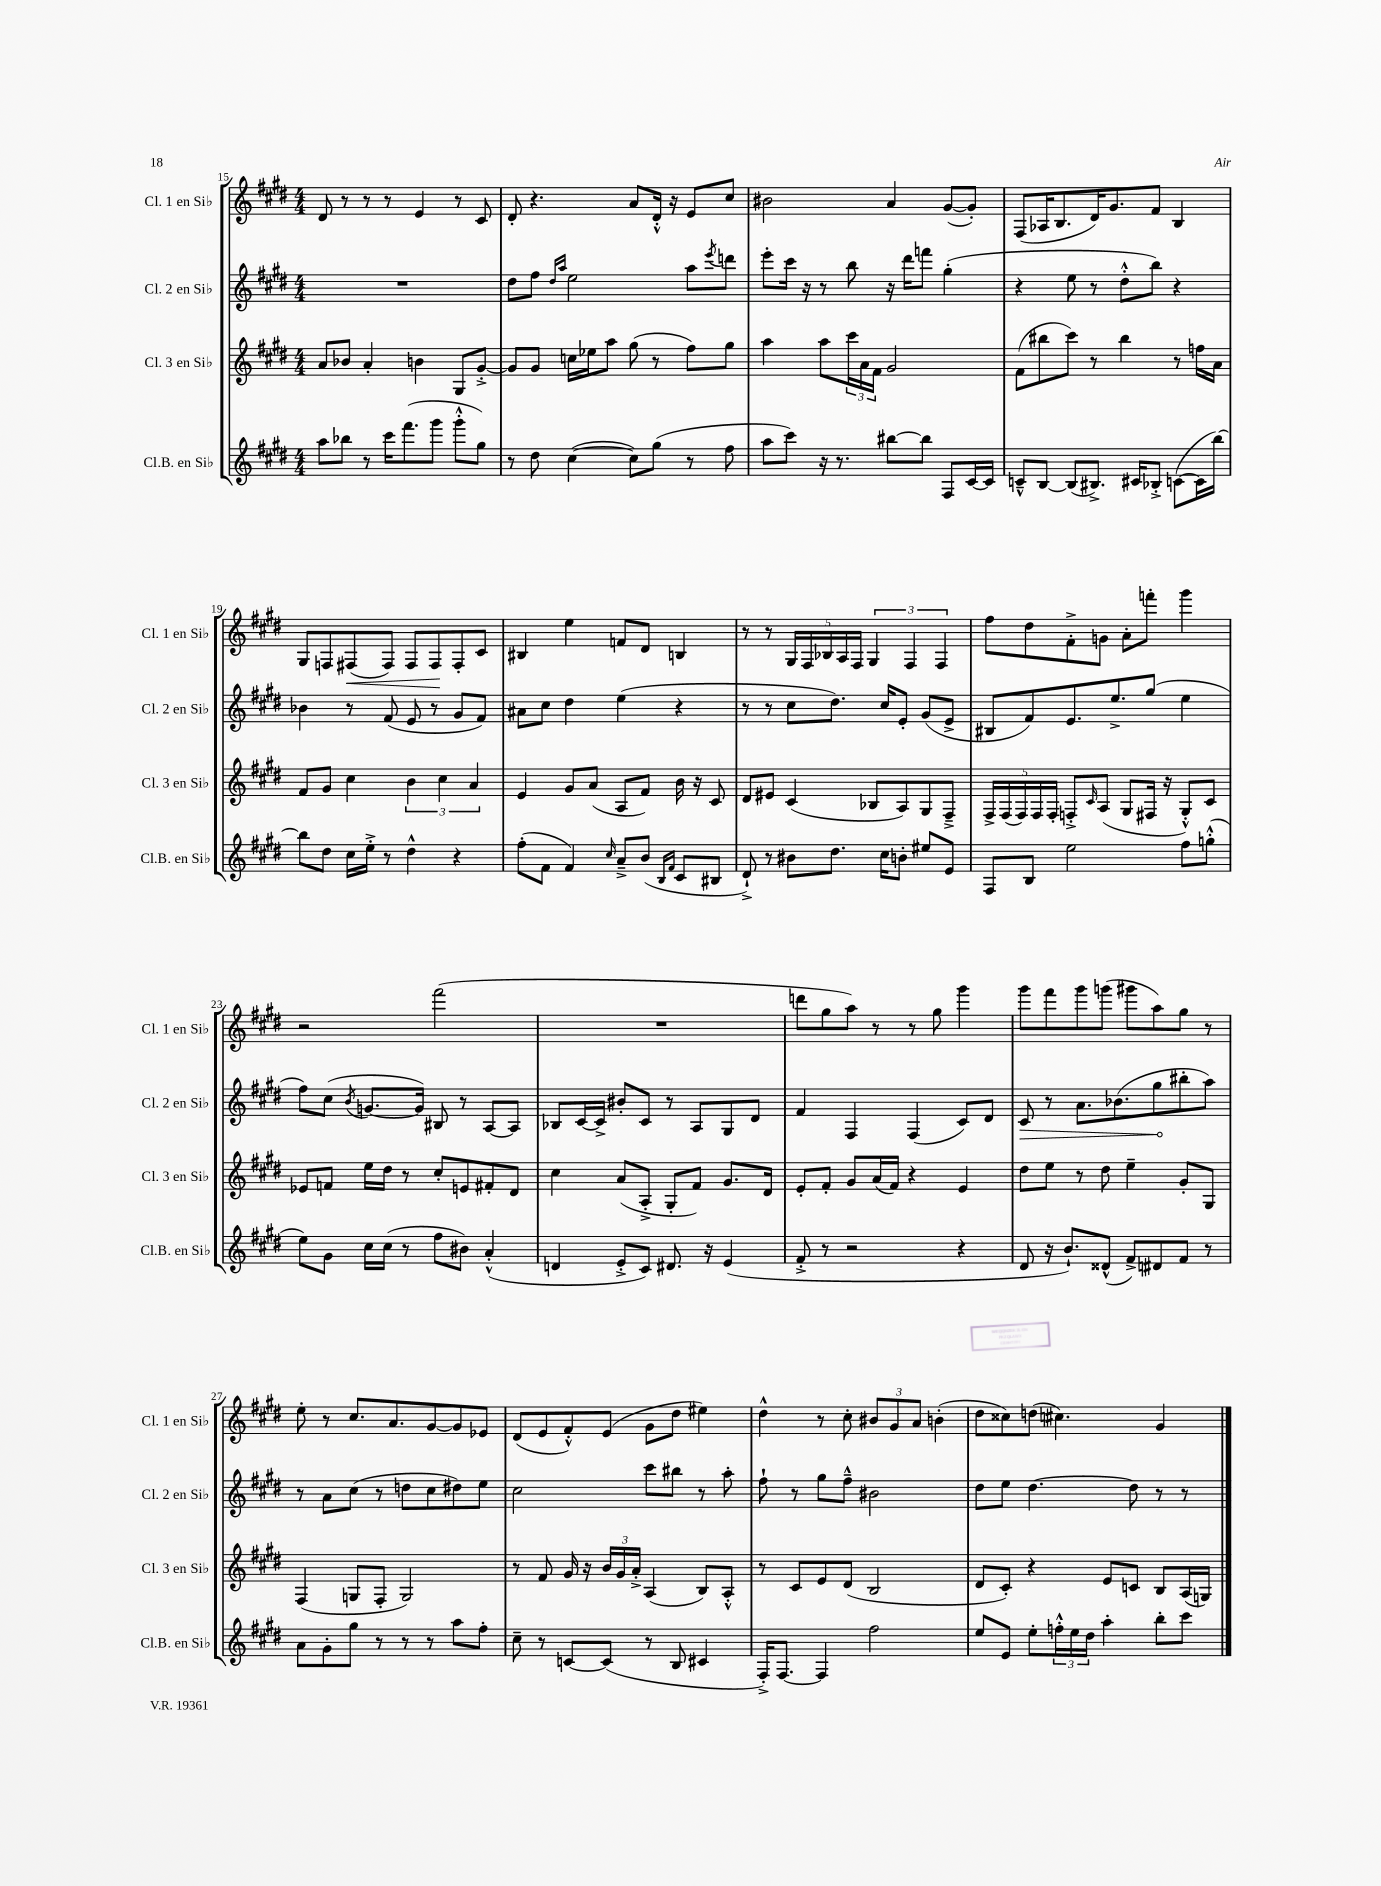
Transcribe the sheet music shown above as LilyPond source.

<<
\new StaffGroup <<
\new Staff = "s0" \with { instrumentName = "Cl. 1 en Sib" shortInstrumentName = "Cl. 1 en Sib" } {
    \clef treble \key e \major \numericTimeSignature \time 4/4
    dis'8 r8 r8 r8 e'4 r8 cis'8 |
    dis'8-. r4. a'8 dis'16-.-^ r16 e'8 cis''8 |
    bis'2 a'4 gis'8~( gis'8-.) |
    fis8( aes16 b8. dis'16) gis'8. fis'8 b4 |
    gis8 f8 fis8\<( fis8) fis8 fis8\! fis8-. cis'8 |
    bis4 e''4 f'8 dis'8 b4 |
    r8 r8 \tuplet 5/4 { gis16 fis16 bes16 a16 fis16 } \tuplet 3/2 { gis4 fis4 fis4 } |
    fis''8 dis''8 fis'8-.-> g'8 a'8-. f'''8-. gis'''4 |
    r2 fis'''2( |
    R1 |
    d'''8 gis''8 a''8) r8 r8 gis''8 gis'''4 |
    gis'''8 fis'''8 gis'''8 g'''8( gis'''8 a''8) gis''8 r8 |
    e''8-. r8 cis''8. a'8. gis'8~ gis'8 ees'8 |
    dis'8( e'8 fis'8-.-^) e'8( gis'8 dis''8 eis''4) |
    dis''4-^ r8 cis''8-. \tuplet 3/2 { bis'8 gis'8 a'8 } b'4-.( |
    dis''8 cisis''8) d''8( cis''4.) gis'4 \bar "|." |
}
\new Staff = "s1" \with { instrumentName = "Cl. 2 en Sib" shortInstrumentName = "Cl. 2 en Sib" } {
    \clef treble \key e \major \numericTimeSignature \time 4/4
    R1 |
    dis''8 fis''8 \grace { dis''16 a''16 } e''2 a''8 \acciaccatura { e'''8 } d'''8 |
    e'''8-. cis'''16 r16 r8 b''8 r16 dis'''16 f'''8 gis''4-.( |
    r4 e''8 r8 dis''8-.-^ b''8) r4 |
    bes'4 r8 fis'8( e'8 r8 gis'8 fis'8) |
    ais'8 cis''8 dis''4 e''4( r4 |
    r8 r8 cis''8 dis''8.) cis''16 e'8-. gis'8( e'8-> |
    bis8 fis'8) e'8. e''8.-> gis''8( e''4 |
    fis''8) cis''8( \acciaccatura { b'8 } g'8.~ g'16) bis8 r8 a8~ a8 |
    bes8 cis'16~ cis'16-> bis'8-. cis'8 r8 a8 gis8 dis'8 |
    fis'4 fis4 fis4( cis'8) dis'8 |
    \once \override Hairpin.circled-tip = ##t cis'8\> r8 a'8. bes'8.( gis''8\! bis''8-. a''8) |
    r8 a'8 cis''8( r8 d''8 cis''8 dis''8) e''8 |
    cis''2 cis'''8 bis''8 r8 a''8-. |
    fis''8-! r8 gis''8 fis''8---^ bis'2 |
    dis''8 e''8 dis''4.~ dis''8 r8 r8 \bar "|." |
}
\new Staff = "s2" \with { instrumentName = "Cl. 3 en Sib" shortInstrumentName = "Cl. 3 en Sib" } {
    \clef treble \key e \major \numericTimeSignature \time 4/4
    a'8 bes'8 a'4-. b'4 gis8 gis'8~-.-> |
    gis'8 gis'8 c''16 ees''16 a''8 gis''8( r8 fis''8) gis''8 |
    a''4 a''8 \tuplet 3/2 { cis'''16 a'16 fis'16 } gis'2 |
    fis'8( bis''8 cis'''8) r8 bis''4 r8 f''16 a'16 |
    fis'8 gis'8 cis''4 \tuplet 3/2 { b'4 cis''4 a'4 } |
    e'4 gis'8 a'8( a8 fis'8) b'16 r16 cis'8 |
    dis'8 eis'8 cis'4( bes8 a8) gis8 fis8---> |
    \tuplet 5/4 { fis16-> fis16( fis16) fis16 fis16-. } f8-.-> \grace { cis'16 } a8( gis8 fis16 r16 gis8-.-^) cis'8 |
    ees'8 f'8 e''16 dis''16 r8 cis''8-. e'8 fis'8-. dis'8 |
    cis''4 a'8( a8-.-> gis8-. fis'8) gis'8. dis'16 |
    e'8-. fis'8-. gis'8 a'16( fis'16) r4 e'4 |
    dis''8 e''8 r8 dis''8 e''4-- gis'8-. gis8 |
    fis4( g8 fis8-. g2) |
    r8 fis'8 gis'16 r16 \tuplet 3/2 { b'16 gis'16 a'16-.-> } a4( b8) a8-.-^ |
    r8 cis'8 e'8 dis'8( b2 |
    dis'8 cis'8-.) r4 e'8 c'8 b8 a16( g16) \bar "|." |
}
\new Staff = "s3" \with { instrumentName = "Cl.B. en Sib" shortInstrumentName = "Cl.B. en Sib" } {
    \clef treble \key e \major \numericTimeSignature \time 4/4
    a''8 bes''8 r8 cis'''16 fis'''8.( gis'''8 gis'''8-.-^ gis''8) |
    r8 dis''8 cis''4~( cis''8) gis''8( r8 fis''8 |
    a''8 cis'''8) r16 r8. bis''8~ bis''8 fis8 cis'16~ cis'16 |
    c'8---^ b8~ b8( bis8.->) cis'16 bes8-.-> c'8~( c'16 b''16~) |
    b''8 dis''8 cis''16 e''16-.-> r8 dis''4-^ r4 |
    fis''8-.( fis'8 fis'4) \grace { cis''16 } a'8---> b'8( \grace { b16 fis'16 } cis'8 bis8 |
    dis'8-!->) r8 bis'8 dis''8. cis''16 b'8-. eis''8 e'8 |
    fis8 b8 e''2 fis''8 g''8-.-^( |
    e''8) gis'8 cis''16 cis''16( r8 fis''8 bis'8) a'4-.-^( |
    d'4 e'8-.-> cis'8) dis'8. r16 e'4( |
    fis'8-.-> r8 r2 r4 |
    dis'8 r16 b'8.-!) disis'8-^( fis'8->) dis'8 fis'8 r8 |
    a'8 gis'8-. gis''8 r8 r8 r8 a''8 fis''8-. |
    cis''8-- r8 c'8~ c'8( r8 b8 cis'4 |
    fis16-.->) fis8.~ fis4 fis''2 |
    e''8 e'8 e''8-. \tuplet 3/2 { f''16-.-^ e''16 dis''16 } a''4-. b''8-. cis'''8 \bar "|." |
}
>>
>>
\layout { \context { \Score currentBarNumber = #15 } }
